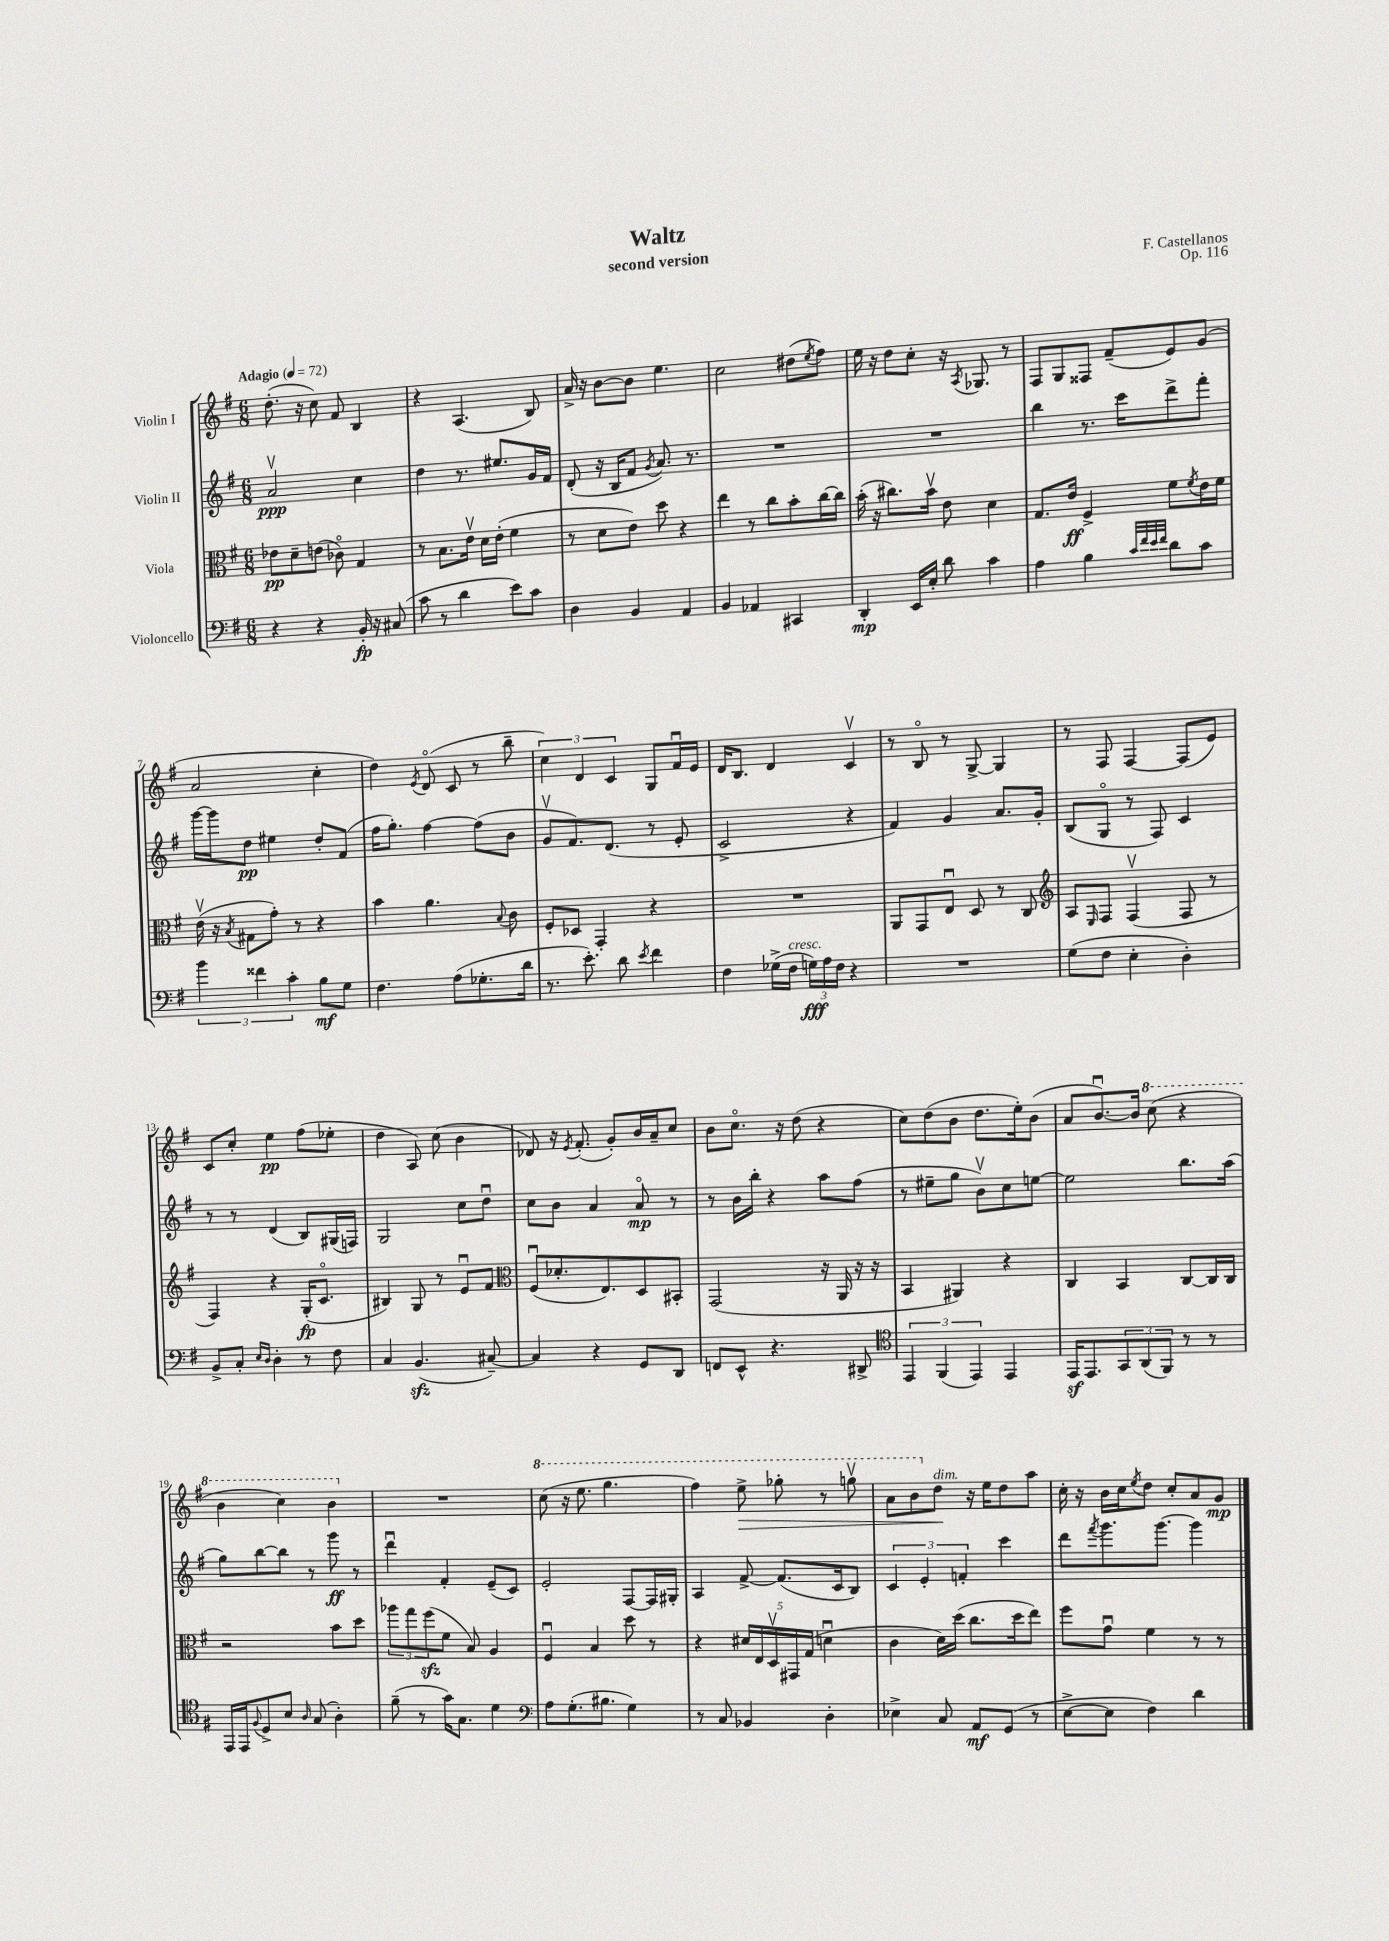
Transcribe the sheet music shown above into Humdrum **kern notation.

**kern	**kern	**kern	**kern
*staff4	*staff3	*staff2	*staff1
*clefF4	*clefC3	*clefG2	*clefG2
*k[f#]	*k[f#]	*k[f#]	*k[f#]
*M6/8	*M6/8	*M6/8	*M6/8
*MM72	*MM72	*MM72	*MM72
4r	8e-\L	2av/	(8.dd'\
.	8d~\	.	.
.	.	.	16r
4r	(8e\J	.	8cc\)
.	8c-o\)	.	8f#/
16BB'/	4G/	4cc\	4B/
16r	.	.	.
(8C#/	.	.	.
=	=	=	=
8c\	8r	4dd\	4r
8r	8.B\L	.	.
4d\	.	8.r	(4.A/
.	16ev\Jk	.	.
.	16d\LL	.	.
.	(16e'\JJ	8.ee#/L	.
8e\L)	4f#\	.	.
8c\J	.	16g/L	8B/)
.	.	16f#/JJ	.
=	=	=	=
4D\	8r	(8d'/	16a^/
.	.	.	16r
.	8d\L	16r	[8b\L
.	.	16B/LK	.
4BB/	8e\J)	8f#/J	8b\]J
.	.	8qg/	.
.	8dd\	8.a/)	4.ee\
4AA/	4r	.	.
.	.	8.r	.
=	=	=	=
4BB/	4ee\	2.r	2cc\
4AA-/	8r	.	.
.	8cc\L	.	.
4CC#/	8b'\	.	(8dd#\L
.	.	.	8qee/
.	[16cc\L	.	8ff#\J)
.	16cc\]JJ	.	.
=	=	=	=
4DD'/	(16b'\	2.r	16ee\
.	16r	.	16r
.	8.cc#\L)	.	8dd\L
16EE/LL	.	.	8cc'\J
16E'/JJ	16bv\Jk	.	.
8d\	8e\	.	16r
.	.	.	8qA/
.	.	.	8.G-/
4c\	4d\	.	.
.	.	.	8r
=	=	=	=
4A\	8.G/L	4bb\	8F#/L
.	.	.	8G/
.	16e/Jk	.	.
4B\	4F#^/	8.r	8F##/J
.	.	.	(8f#~/L
.	.	16ccc\LK	.
32qqc/LLL	.	.	.
32qqf#/	.	.	.
32qqe/	.	.	.
32qqf#/JJJ	.	.	.
8d\L	8f#\L	8ddd^\	8e/)
.	8qf#/	.	.
8c\J	16e\L	8fff#'\J	(8g/J
.	16f#\JJ	.	.
=	=	=	=
6b\	(16ev\	[16ggg\LL	2a/
.	16r	16ggg\]J	.
.	8qB/	.	.
.	8G#\L	8dd\J	.
6f##\	.	.	.
.	8g'\J)	4ee#\	.
6c'\	.	.	.
.	8r	.	.
8B\L	4r	8dd'/L	4cc'\
8G\J	.	(8f#/J	.
=	=	=	=
4.F#\	4b\	16ff#\LK	4dd\)
.	.	8.gg'\J)	.
.	.	.	8qe/
.	4.a\	[4ff#\	(8do/
(8A\L	.	.	8c/
8.G-'\	.	(8ff#\]L	8r
.	8qqB/	.	.
.	8c\	8b\J	8bb~\
16d\Jk	.	.	.
=	=	=	=
8.r	8F#'/L	8gv/L	6cc\)
.	8D-/J	8.f#/)	.
.	.	.	6d/
8.e'\)	.	.	.
.	4GG'/	.	.
.	.	(8.d/J	.
.	.	.	6c/
8d\	.	.	.
8qe/	.	.	.
4f#\	4r	8r	8G/L
.	.	8e'/	16f#u/L
.	.	.	16e/JJ
=	=	=	=
4F#\	2.r	2c^/	16d/LK
.	.	.	8.B/J
(16G-^\LL	.	.	4d/
16F#\JJ	.	.	.
24G\LL)	.	.	.
24A\	.	.	.
24F#\JJ	.	.	.
4r	.	4r	4cv/
=	=	=	=
2.r	8AA/L	4f#/)	8r
.	8GG/	.	8Bo/
.	8Eu/J	4g/	8r
.	8D/	.	[8G^/
.	8r	8.a/L	4G/]
.	8C/	.	.
.	.	16g'/Jk	.
=	=	=	=
*	*clefG2	*	*
(8G\L	8A/L	(8B/L	8r
.	16qqE/	.	.
8F#\J	8F#/J	8Go/J	8F#/
4E'\	(4F#v/	8r	[4F#/
.	.	8F#/)	.
4D'\)	8F#/	4c/	(8F#/]L
.	8r	.	8e/J)
=	=	=	=
8BB^/L	4F#/)	8r	8c/L
8C'/J	.	8r	8cc'/J
16qqE/LL	.	.	.
16qqD/JJ	.	.	.
4D'\	4r	(4d/	4ee\
8r	(16G'/LK	8B/L)	(8ff#\L
.	8.co/J	.	.
8F#\	.	(16G#/L	8ee-'\J
.	.	16F/JJ)	.
=	=	=	=
4C/	4B#/)	2G/	4dd\
(4.BB/	8G/	.	8A/)
.	8r	.	(8cc\
.	8eu/L	8cc\L	4b\
[8C#~/)	8f#/J	8ddu\J	.
=	=	=	=
*	*clefC3	*	*
4C#/]	(8F#u/L	8cc\L	8d-/)
.	8.d-'/	8b\J	16r
.	.	.	8qe/
.	.	.	(8.f#'/
4r	.	4a/	.
.	8.E/)	.	.
.	.	.	8g'/L)
8GG/L	8D/	8ao/	16b/L
.	.	.	16a~/J
8DD/J	8BB#'/J	8r	8cc/J
=	=	=	=
8FF/L	(2GG/	8r	8b\L
8EE^^/J	.	16b\LL	8.cco\J
.	.	16bb'\JJ	.
4.r	.	4r	.
.	.	.	16r
.	.	.	(8dd\
.	16r	8aa\L	4r
.	16AA/	.	.
8DD#^/	16r	(8ff#\J	.
.	16r	.	.
=	=	=	=
*clefC4	*	*	*
6EE/	4BB/	8r	8cc\L)
.	.	8ee#~\L	(8dd\
(6FF#/	.	.	.
.	4AA#/)	8gg\J	8b\J
6EE/)	.	.	.
.	.	8bv\L)	8.dd\L
4EE/	4r	8cc\	.
.	.	.	16ee'\k)
.	.	[8ee\J	(8b\J
=	=	=	=
16EE/LK	4C/	2ee\]	8a/L
8.EE/	.	.	.
.	.	.	[8.bu/)
12GG/	4BB/	.	.
.	.	.	16b/]Jk
(12AA/	.	.	.
.	.	.	(8ccc\
12FF#/J)	.	.	.
8r	[8C/L	8.bb\L	4r
8r	16C/]L	.	.
.	16C/JJ	(16aa\Jk	.
=	=	=	=
16EE/LL	2r	8gg\L)	4bb\
16EE/J	.	.	.
8qqF#/	.	.	.
8D^/	.	[8bb\	.
8B/J	.	8bb\]J	4ccc\)
16qqA/	.	.	.
(8G/	.	8r	.
4A'\)	8b\L	8ggg\	4bb\
.	8dd\J	8r	.
=	=	=	=
(8f#~\	12aa-\L	4dddu\	2.r
.	12gg\	.	.
8r	.	.	.
.	(12ff#\	.	.
16g\LK)	8f#\J	4f#'/	.
8.G\J	.	.	.
.	8B/)	.	.
4d\	4A/	(8e~/L	.
.	.	8c/J)	.
=	=	=	=
*clefF4	*	*	*
8A\L	4F#u/	2e'/	(8ccc\
(8.G'\	.	.	16r
.	.	.	8.eee\
.	4B/	.	.
8.B#\J	.	.	.
.	.	.	4.ggg\
4G\)	8dd\	[8F#/L	.
.	8r	16F#/]L	.
.	.	16G#'/JJ	.
=	=	=	=
8r	4r	4A/	4fff#\)
8C/	.	.	.
4BB-/	20d#/LL	[8f#^/	8eee^\
.	20E/	.	.
.	20Dv/	.	.
.	.	(8.f#/]L	8ggg-'\
.	20GG#/	.	.
.	(20G/JJ	.	.
4D'\	4du\	.	8r
.	.	16c/k	.
.	.	8B/J)	8gggv\
=	=	=	=
4E-^\	4c\	6c/	8aa\L
.	.	.	8bb\
.	.	6e'/	.
8C/	16d\LL)	.	8dd\J
.	(16dd\JJ	.	.
.	.	6f'/	.
8AA/L	8.cc\L	.	16r
.	.	.	16ee\LK
(8GG/J	.	4ccc\	8dd\
.	16dd\k	.	.
8r	8ee\J)	.	8aa\J
=	=	=	=
[8E^\L	8ff#\L	8ddd\L	16cc'\
.	.	.	16r
.	.	8qfff#/	.
8E\]J	8gu\J	8.ggg\	16b\LL
.	.	.	16cc\J
.	.	.	8qee/
4F#\)	4f#\	.	8dd\J
.	.	[8.ggg\J	.
.	.	.	8cc'/L
4d\	8r	4ggg\]	8a/
.	8r	.	8g/J
==	==	==	==
*-	*-	*-	*-
